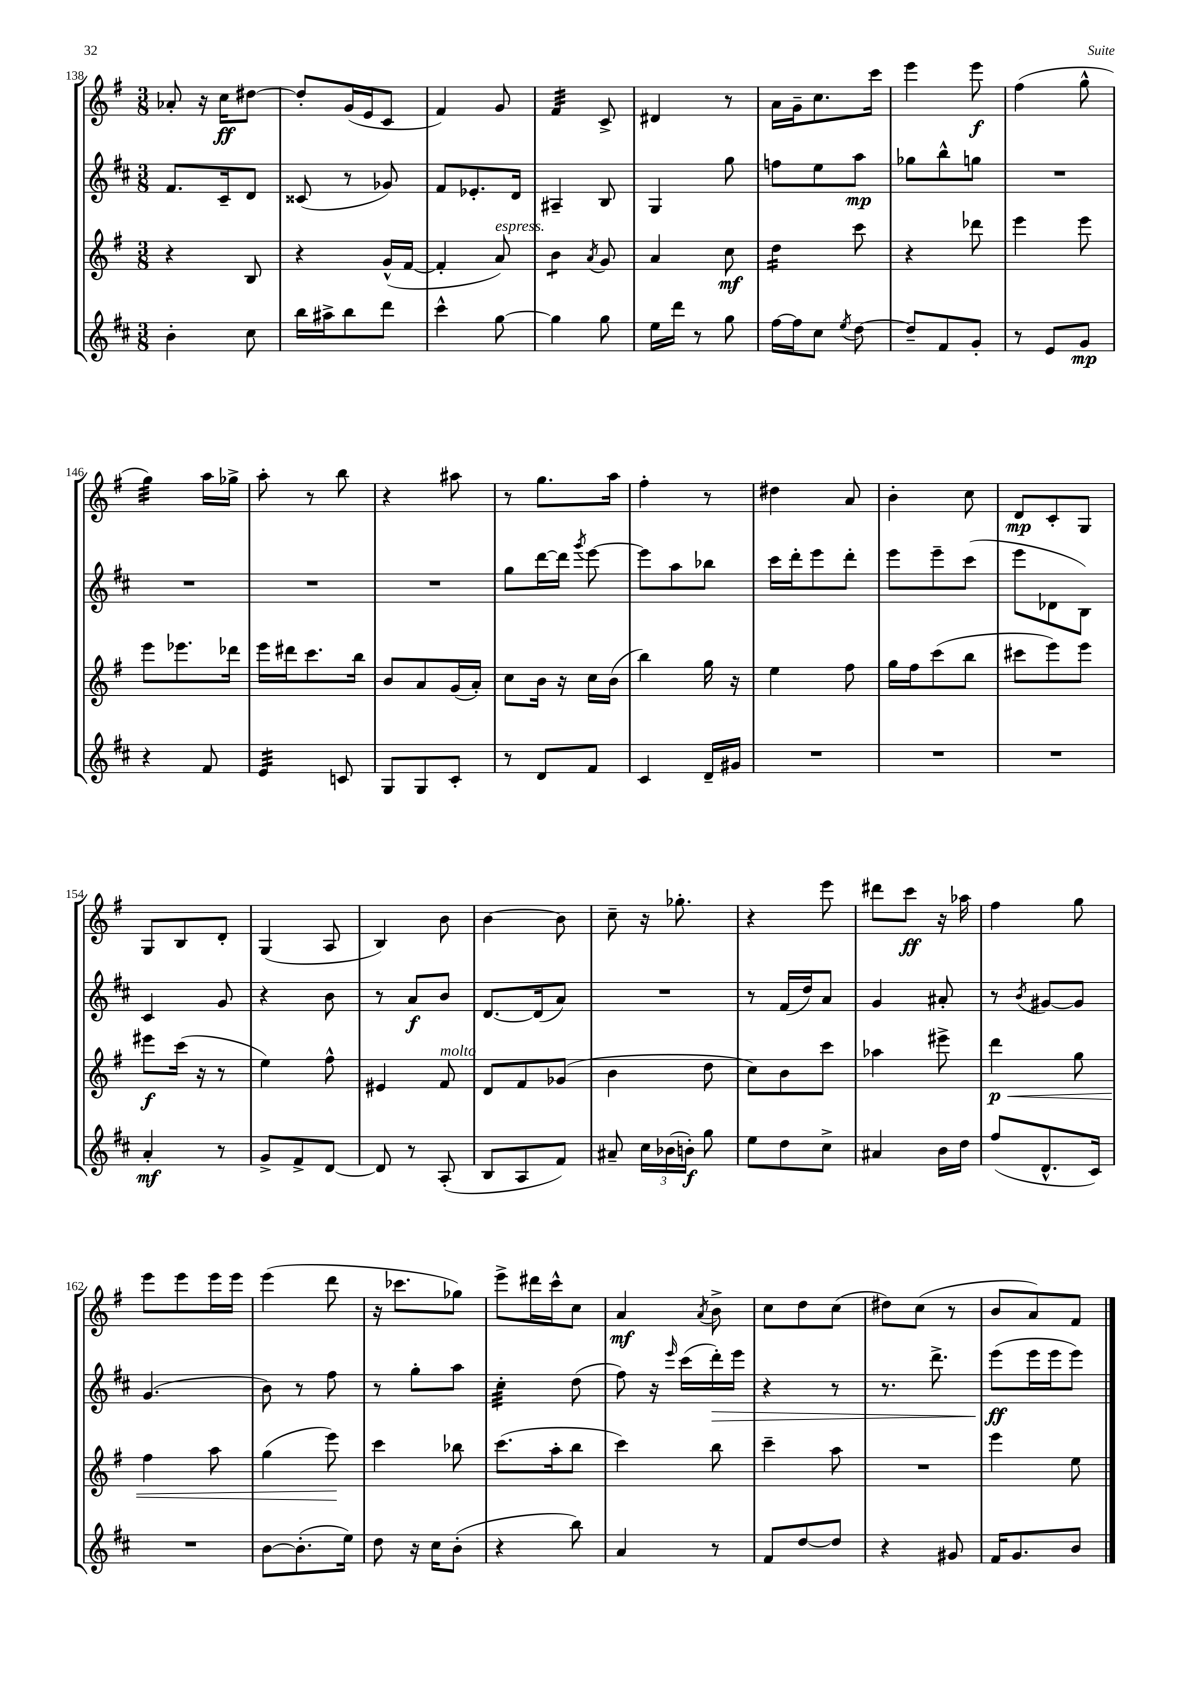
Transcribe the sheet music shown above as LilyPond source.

<<
\new StaffGroup <<
\new Staff = "s0" {
    \clef treble \key g \major \numericTimeSignature \time 3/8
    \autoBeamOff aes'8-. r16 c''16[\ff dis''8]~ |
    dis''8[-. g'16( e'16 c'8] |
    fis'4) g'8 |
    fis'4:32 c'8-> |
    dis'4 r8 |
    a'16[ g'16-- c''8. c'''16] |
    e'''4 e'''8\f |
    fis''4( g''8-^ |
    g''4:32) a''16[ ges''16]-> |
    a''8-. r8 b''8 |
    r4 ais''8 |
    r8 g''8.[ a''16] |
    fis''4-. r8 |
    dis''4 a'8 |
    b'4-. c''8 |
    d'8[\mp c'8-. g8] |
    g8[ b8 d'8]-. |
    g4( a8 |
    b4) b'8 |
    b'4~ b'8 |
    c''8-- r16 ges''8.-. |
    r4 e'''8 |
    dis'''8[ c'''8]\ff r16 aes''16 |
    fis''4 g''8 |
    e'''8[ e'''8 e'''16 e'''16] |
    e'''4( d'''8 |
    r16 ces'''8.[ ges''8]) |
    e'''8[-> dis'''16 c'''16-^ c''8] |
    a'4\mf \acciaccatura { a'8 } b'8-> |
    c''8[ d''8 c''8]( |
    dis''8[) c''8]( r8 |
    b'8[ a'8) fis'8] \bar "|." |
}
\new Staff = "s1" {
    \clef treble \key d \major \numericTimeSignature \time 3/8
    \autoBeamOff fis'8.[ cis'16-- d'8] |
    cisis'8( r8 ges'8) |
    fis'8[ ees'8.-. d'16] |
    ais4-- b8 |
    g4 g''8 |
    f''8[ e''8 a''8]\mp |
    ges''8[ b''8-^ g''8] |
    R4. |
    R4. |
    R4. |
    R4. |
    g''8[ d'''16~ d'''16] \acciaccatura { g'''8 } e'''8~ |
    e'''8[ a''8 bes''8] |
    cis'''16[ d'''16-. e'''8 d'''8]-. |
    e'''8[ e'''8-- cis'''8]( |
    e'''8[ des'8 b8]) |
    cis'4 g'8 |
    r4 b'8 |
    r8 a'8[\f b'8] |
    d'8.[~ d'16( a'8]) |
    R4. |
    r8 fis'16[( d''16) a'8] |
    g'4 ais'8-. |
    r8 \acciaccatura { b'8 } gis'8[~ gis'8] |
    g'4.( |
    b'8) r8 fis''8 |
    r8 g''8[-. a''8] |
    cis''4:32-. d''8( |
    fis''8) r16 \grace { e'''16 } cis'''16[( d'''16-.\>) e'''16] |
    r4 r8 |
    r8. d'''8.-> |
    e'''8[\ff\!( e'''16 e'''16 e'''8]) \bar "|." |
}
\new Staff = "s2" {
    \clef treble \key g \major \numericTimeSignature \time 3/8
    \autoBeamOff r4 b8 |
    r4 g'16[-^( fis'16]~ |
    fis'4-. a'8^\markup { \italic "espress." }) |
    b'4:8 \acciaccatura { a'8 } g'8 |
    a'4 c''8\mf |
    d''4:16 c'''8 |
    r4 des'''8 |
    e'''4 e'''8 |
    e'''8[ ees'''8. des'''16] |
    e'''16[ dis'''16 c'''8. b''16] |
    b'8[ a'8 g'16( a'16]-.) |
    c''8[ b'16] r16 c''16[ b'16]( |
    b''4) g''16 r16 |
    e''4 fis''8 |
    g''16[ fis''16 c'''8( b''8] |
    cis'''8[ e'''8) e'''8] |
    eis'''8[\f c'''16]( r16 r8 |
    e''4) fis''8-^ |
    eis'4 fis'8^\markup { \italic "molto" } |
    d'8[ fis'8 ges'8]( |
    b'4 d''8 |
    c''8[) b'8 c'''8] |
    aes''4 eis'''8-> |
    d'''4\p\< g''8 |
    fis''4 a''8 |
    g''4( e'''8\!) |
    c'''4 bes''8 |
    c'''8.[( a''16-. b''8] |
    c'''4) b''8 |
    c'''4-- a''8 |
    R4. |
    e'''4 e''8 \bar "|." |
}
\new Staff = "s3" {
    \clef treble \key d \major \numericTimeSignature \time 3/8
    \autoBeamOff b'4-. cis''8 |
    b''16[ ais''16-> b''8 d'''8] |
    cis'''4-^ g''8~ |
    g''4 g''8 |
    e''16[ d'''16] r8 g''8 |
    fis''16[~ fis''16 cis''8] \acciaccatura { e''8 } d''8~ |
    d''8[-- fis'8 g'8]-. |
    r8 e'8[ g'8]\mp |
    r4 fis'8 |
    e'4:32 c'8 |
    g8[ g8 cis'8]-. |
    r8 d'8[ fis'8] |
    cis'4 d'16[-- gis'16] |
    R4. |
    R4. |
    R4. |
    a'4-.\mf r8 |
    g'8[-> fis'8-> d'8]~ |
    d'8 r8 a8-.( |
    b8[ a8 fis'8]) |
    ais'8-- \tuplet 3/2 { cis''16[ bes'16( b'16]-.\f) } g''8 |
    e''8[ d''8 cis''8]-> |
    ais'4 b'16[ d''16] |
    fis''8[( d'8.-^ cis'16]) |
    R4. |
    b'8[~ b'8.-.( e''16]) |
    d''8 r16 cis''16[ b'8]-.( |
    r4 b''8) |
    a'4 r8 |
    fis'8[ d''8~ d''8] |
    r4 gis'8 |
    fis'16[ g'8. b'8] \bar "|." |
}
>>
>>
\layout { \context { \Score currentBarNumber = #138 } }
